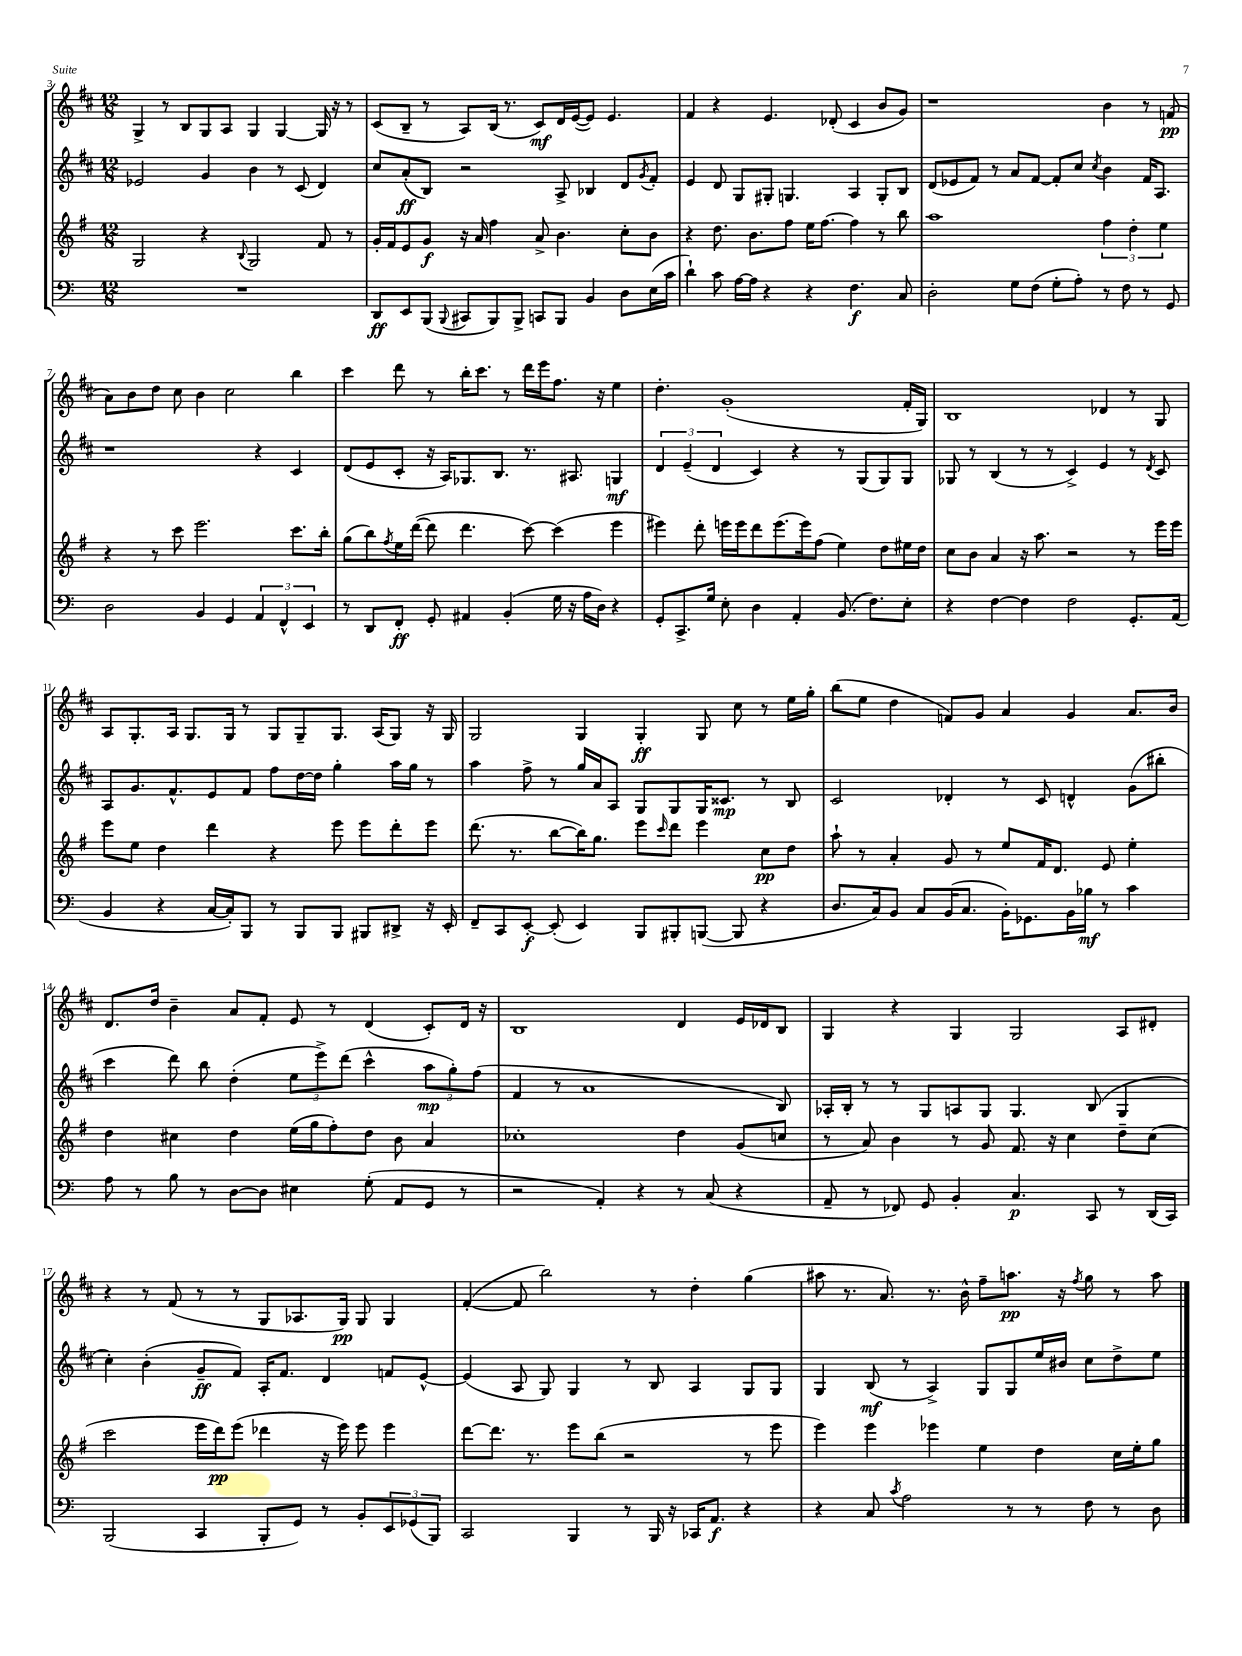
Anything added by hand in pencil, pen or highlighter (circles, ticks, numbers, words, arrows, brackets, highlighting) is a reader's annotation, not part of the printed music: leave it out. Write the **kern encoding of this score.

**kern	**kern	**kern	**kern
*staff4	*staff3	*staff2	*staff1
*clefF4	*clefG2	*clefG2	*clefG2
*k[]	*k[f#]	*k[f#c#]	*k[f#c#]
*M12/8	*M12/8	*M12/8	*M12/8
1.r	2G/	2e-/	4G^/
.	.	.	8r
.	.	.	8B/L
.	4r	4g/	8G/
.	.	.	8A/J
.	8qqB/	.	.
.	2G/	4b\	4G/
.	.	8r	[4G/
.	.	(8c#/	.
.	8f#/	4d/)	16G/]
.	.	.	16r
.	8r	.	8r
=	=	=	=
8DD/L	16g'/LL	8cc#/L	(8c#/L
.	16f#/J	.	.
8EE/	8e/	(8a'/	8B~/J
(8BBB/J	8g/J	8B/J)	8r
8qqBBB/	.	.	.
8CC#/L	16r	2r	8A/L)
.	16a/	.	.
8BBB/)	4ff#\	.	(16B/Jk
.	.	.	8.r
8BBB^/J	.	.	.
8CC/L	8a^/	.	8c#/L)
8BBB/J	4.b\	8A^/	16d/L
.	.	.	([16e/J
4BB/	.	4B-/	8e/]J)
.	.	.	4.e/
8D\L	8cc'\L	8d/L	.
.	.	8qg/	.
(16E\L	8b\J	8f#'/J	.
16c\JJ	.	.	.
=	=	=	=
4d`\)	4r	4e/	4f#/
8c\	8.dd\	8d/	4r
[16A\LL	.	8G/L	.
16A\]JJ	8.b\L	.	.
4r	.	8G#'/J	4.e/
.	8ff#\J	4.G/	.
4r	16ee\LK	.	.
.	[8.ff#\J	.	.
.	.	.	(8d-'/
4.F\	4ff#\]	4A/	4c#/
.	8r	8G'/L	8b/L
8C/	8bb\	8B/J	8g/J)
=	=	=	=
2D'\	1aa	(8d/L	1r
.	.	8e-/	.
.	.	8f#/J)	.
.	.	8r	.
8G\L	.	8a/L	.
(8F\J	.	[8f#/J	.
8G'\L	.	8f#'/]L	.
8A'\J)	.	8cc#/J	.
.	.	8qcc#/	.
8r	6ff#\	4b\	4b\
8F\	.	.	.
.	6dd'\	.	.
8r	.	16f#/LK	8r
.	.	8.A/J	.
.	6ee\	.	.
8GG/	.	.	(8f/
=	=	=	=
2D\	4r	1r	8a\L)
.	.	.	8b\
.	8r	.	8dd\J
.	8ccc\	.	8cc#\
4BB/	2.eee\	.	4b\
4GG/	.	.	2cc#\
6AA/	.	4r	.
6FF^^/	.	.	.
.	8.ccc\L	4c#/	4bb\
6EE/	.	.	.
.	16bb'\Jk	.	.
=	=	=	=
8r	(8gg\L	(8d/L	4ccc#\
8DD/L	8bb\)	8e/	.
.	8qff#/	.	.
8FF'/J	16ee\L	8c#'/J	8ddd\
.	([16ddd\JJ	.	.
8GG'/	8ddd\]	16r	8r
.	.	16A/LK)	.
4AA#/	4.ddd\	8.G-/	16bb'\LK
.	.	.	8.ccc#\J
.	.	8.B/J	.
(4BB'/	.	.	8r
.	[8ccc\)	8.r	16ddd\LL
.	.	.	16eee\J
16G\	(4ccc\]	.	8.ff#\J
16r	.	8.A#/	.
16A\LL	.	.	.
16D\JJ)	.	.	16r
4r	4eee\	4G/	4ee\
=	=	=	=
8GG'/L	4eee#\)	6d/	4.dd'\
8.CC^/	.	.	.
.	.	(6e~/	.
.	8ddd'\	.	.
16G/Jk	.	.	.
.	.	6d/	.
8E'\	16eee\LL	.	(1g'
.	16eee\J	.	.
4D\	8ddd\	4c#/)	.
.	(8.eee\	.	.
4AA'/	.	4r	.
.	16eee\k)	.	.
.	(8ff#\J	.	.
(8.BB/	4ee\)	8r	.
.	.	(8G/L	.
8.F\L)	.	.	.
.	8dd\L	8G/)	.
8E'\J	16ee#\L	8G/J	16f#'/LL
.	16dd\JJ	.	16G/JJ)
=	=	=	=
4r	8cc\L	8G-/	1B
.	8b\J	8r	.
[4F\	4a/	(4B/	.
4F\]	16r	8r	.
.	8.aa\	.	.
.	.	8r	.
2F\	2r	4c#^/)	.
.	.	4e/	4d-/
8.GG'/L	8r	8r	8r
.	.	8qd/	.
.	16eee\LL	8c#/	8G/
(16AA/Jk	16eee\JJ	.	.
=	=	=	=
4BB/	8eee\L	8A/L	8A/L
.	8ee\J	8.g/	8.G'/
4r	4dd\	.	.
.	.	8.f#^^/	16A/Jk
.	.	.	8.G/L
[16C/LL	4ddd\	8e/	.
16C'/]J)	.	.	16G/Jk
8BBB/J	.	8f#/J	8r
8r	4r	8ff#\L	8G/L
8BBB/L	.	[16dd\L	8G~/
.	.	16dd\]JJ	.
8BBB/J	8eee\	4gg'\	8.G/J
8BBB#/L	8eee\L	.	.
.	.	.	(16A/LK
8DD#^/J	8ddd'\	16aa\LL	8G/J)
.	.	16gg\JJ	.
16r	8eee\J	8r	16r
16EE'/	.	.	16G/
=	=	=	=
8FF~/L	(8.ddd\	4aa\	2G/
8CC/	.	.	.
.	8.r	.	.
[8EE'/J	.	8ff#^\	.
(8EE'/]	[8bb\L	8r	.
4EE/)	16bb\]K)	16gg/LL	4G/
.	8.gg\J	16a/J	.
.	.	8A/J	.
8BBB/L	8eee\L	8G/L	4G'/
.	16qqccc/	.	.
8BBB#'/	8ddd\J	8G/	.
([8BBB/J	4eee\	16G/K	8G/
.	.	8.c##/J	.
8BBB/]	.	.	8cc#\
4r	8cc\L	8r	8r
.	8dd\J	8B/	16ee\LL
.	.	.	16gg'\JJ
=	=	=	=
8.D/L	8aa`\	2c#/	(8bb\L
.	8r	.	8ee\J
16C/k)	.	.	.
8BB/J	4a'/	.	4dd\
8C/L	.	.	.
(16BB/K	8g/	4d-'/	8f/L)
8.C/J	.	.	.
.	8r	.	8g/J
16BB'\LK)	8ee/L	8r	4a/
8.GG-\	.	.	.
.	16f#/K	8c#/	.
.	8.d/J	.	.
16BB\L	.	4d^^/	4g/
16B-\JJ	.	.	.
8r	8e/	.	.
4c\	4ee'\	(8g\L	8.a/L
.	.	8bb#'\J	.
.	.	.	16b/Jk
=	=	=	=
8A\	4dd\	4ccc#\	8.d/L
8r	.	.	.
.	.	.	16dd/Jk
8B\	4cc#\	8ddd\)	4b~\
8r	.	8bb\	.
[8D\L	4dd\	(4dd'\	8a/L
8D\]J	.	.	8f#'/J
4E#\	(16ee\LL	12ee\L	8e/
.	16gg\J	.	.
.	.	12eee^\)	.
.	8ff#'\)	.	8r
.	.	(12ddd\J	.
(8G'\	8dd\J	4ccc#^^\	(4d/
8AA/L	8b\	.	.
8GG/J	4a/	12aa\L	8c#'/L)
.	.	12gg'\)	.
8r	.	.	16d/Jk
.	.	(12ff#\J	.
.	.	.	16r
=	=	=	=
2r	1cc-'	4f#/	1B
.	.	8r	.
.	.	1a	.
4AA'/)	.	.	.
4r	.	.	.
8r	4dd\	.	4d/
(8C/	.	.	.
4r	(8g/L	.	16e/LL
.	.	.	16d-/J
.	8cc/J	8B/)	8B/J
=	=	=	=
8AA~/	8r	16A-'/LL	4G/
.	.	16B'/JJ	.
8r	8a/)	8r	.
8FF-/)	4b\	8r	4r
8GG/	.	8G/L	.
4BB'/	8r	8A/	4G/
.	8g/	8G/J	.
4.C/	8.f#/	4.G/	2G/
.	16r	.	.
.	4cc\	.	.
8CC/	.	(8B/	.
8r	8dd~\L	4G/	8A/L
(16DD/LL	(8cc\J	.	8d#'/J
16CC/JJ)	.	.	.
=	=	=	=
(2BBB/	2ccc\	4cc#'\)	4r
.	.	(4b'\	8r
.	.	.	(8f#/
4CC/	16eee\LL	8g~/L	8r
.	16ddd\J)	.	.
.	(8eee\J	8f#/J)	8r
8BBB'/L	4ddd-\	16A'/LK	8G/L
.	.	8.f#/J	.
8GG/J)	.	.	8.A-/
8r	16r	4d/	.
.	16eee\)	.	16G/Jk)
8BB'/L	8eee\	.	8G/
12EE/	4eee\	8f/L	4G/
(12GG-/	.	.	.
.	.	[8e^^/J	.
12BBB/J)	.	.	.
=	=	=	=
2CC/	[8ddd\L	(4e/]	([4f#'/
.	8.ddd\]J	.	.
.	.	8A/	8f#/]
.	8.r	.	.
.	.	8G/)	2bb\)
4BBB/	8eee\L	4G/	.
.	(8bb\J	.	.
8r	2r	8r	.
16BBB/	.	8B/	8r
16r	.	.	.
16CC-/LK	.	4A/	4dd'\
8.AA/J	.	.	.
4r	8r	8G/L	(4gg\
.	8eee\	8G/J	.
=	=	=	=
4r	4eee\)	4G/	8aa#\
.	.	.	8.r
8C/	4eee\	(8B/	.
.	.	.	8.a/)
8qc/	.	.	.
2A\	.	8r	.
.	4eee-\	4A^/)	8.r
.	.	.	16b^^\
.	4ee\	8G/L	8ff#~\L
8r	.	8G/	8.aa\J
8r	4dd\	16ee/L	.
.	.	16b#/JJ	16r
.	.	.	8qff#/
8F\	.	8cc#\L	8gg\
8r	16cc\LL	8dd^\	8r
.	16ee'\J	.	.
8D\	8gg\J	8ee\J	8aa\
==	==	==	==
*-	*-	*-	*-
